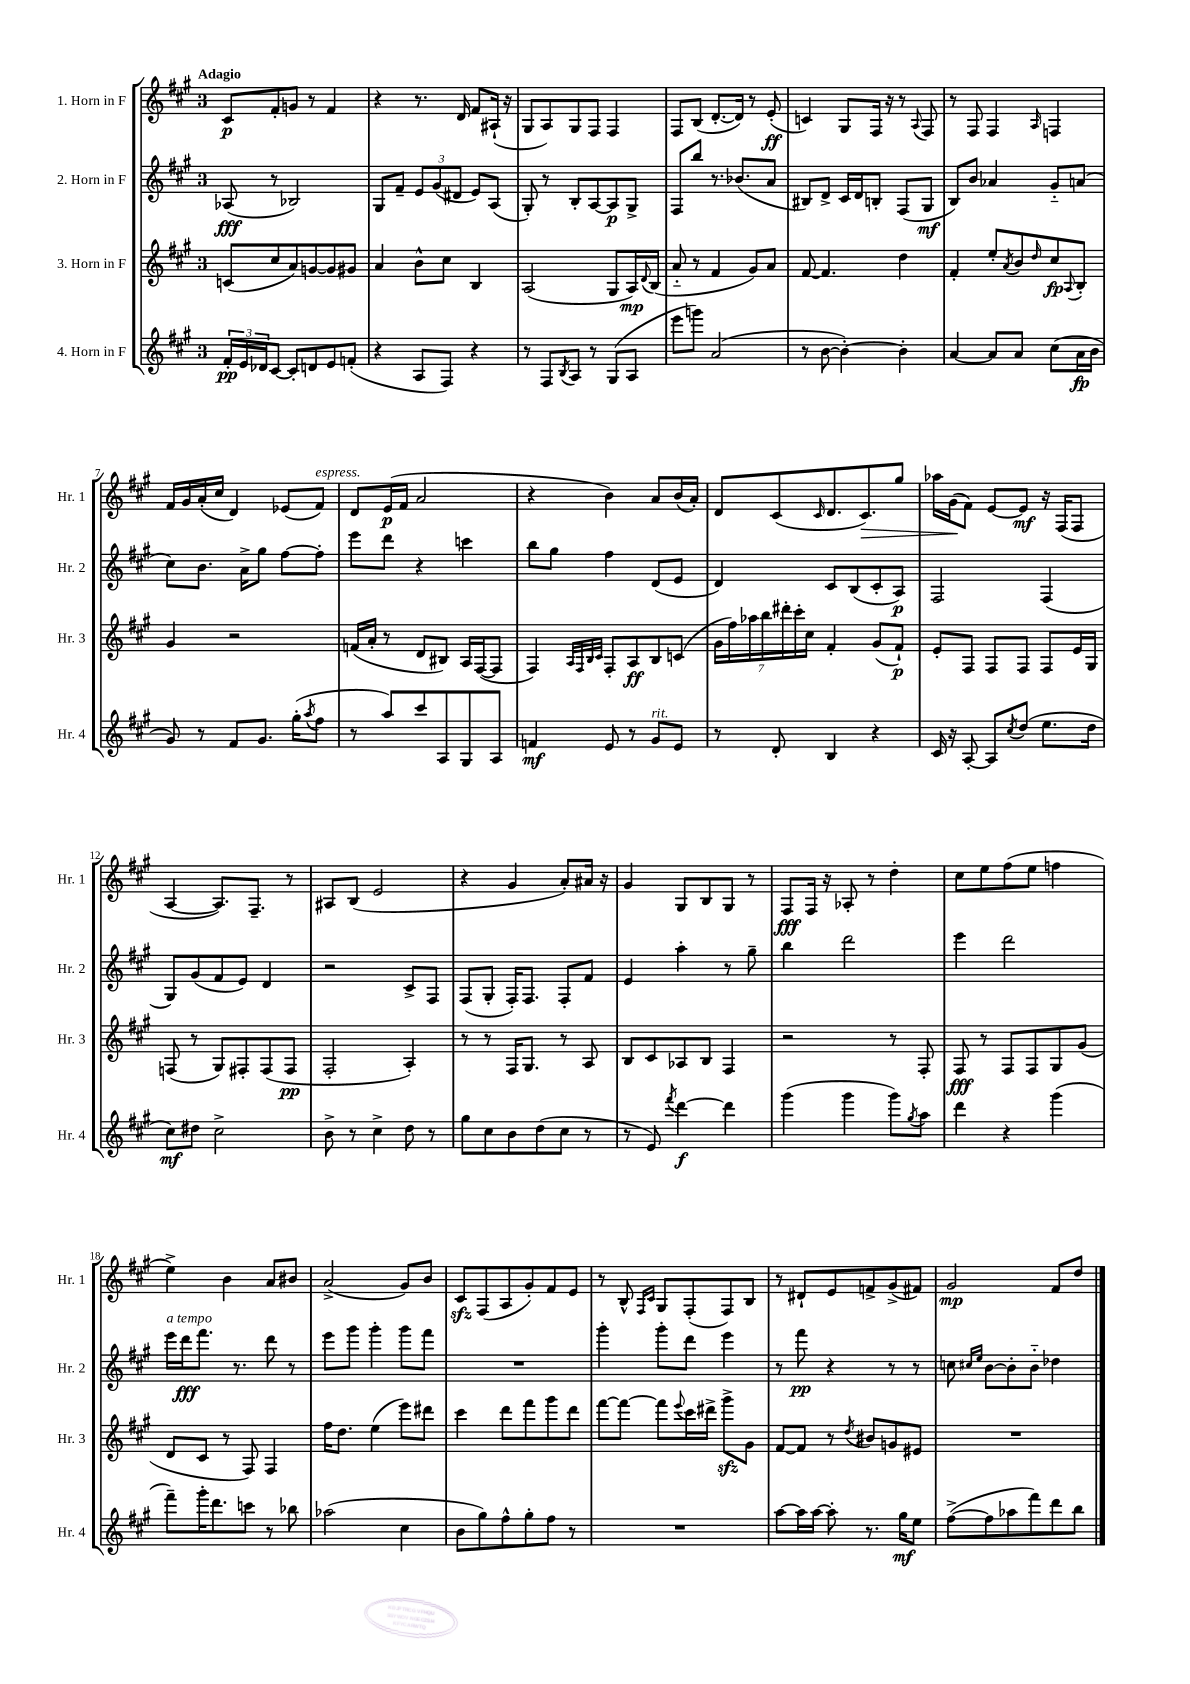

**kern	**kern	**kern	**kern
*staff4	*staff3	*staff2	*staff1
*clefG2	*clefG2	*clefG2	*clefG2
*k[f#c#g#]	*k[f#c#g#]	*k[f#c#g#]	*k[f#c#g#]
*M3/4	*M3/4	*M3/4	*M3/4
24f#'	(8c	(8A-	8c#
24e	.	.	.
24d-	.	.	.
[8c#	8cc#	8r	8f#'
8c#']	8a)	2B-)	8g
8d	[8g	.	8r
8e	8g]	.	4f#
(8f'	8g#	.	.
=	=	=	=
4r	4a	8G#	4r
.	.	8f#~	.
8A	8b^^	12e	8.r
.	.	(12g#	.
8F#)	8cc#	.	.
.	.	12d#	.
.	.	.	16d
4r	4B	8e)	8f#
.	.	(8A	(16A#`
.	.	.	16r
=	=	=	=
8r	(2A	8G#')	8G#
8F#	.	8r	8A)
8qB	.	.	.
8A	.	8B'	8G#
8r	.	[8A	8F#
(8G#	8G#	8A]	4F#
8A	16A)	8G#^	.
.	8qqd	.	.
.	(16B	.	.
=	=	=	=
8eee	8a'~	8F#	8F#
8ggg)	8r	8bb	(8B
(2a	4f#	8.r	[8.d'
.	.	(8.b-	16d])
.	8g#)	.	8r
.	8a	8a	(8e'
=	=	=	=
8r	[8f#	8B#)	4c)
[8b	4.f#]	8d^	.
4b'_)	.	16c#	8G#
.	.	16d	.
.	.	8B'	16F#
.	.	.	16r
4b']	4dd	(8F#	8r
.	.	.	8qqA
.	.	8G#	8F#
=	=	=	=
[4a	4f#'	8B)	8r
.	.	8b	8F#
8a]	8ee'	4a-	4F#
.	8qa	.	.
8a	8b	.	.
.	16qqdd	.	16qqA
(8cc#	8cc#	8g#'~	4F
.	8qqA	.	.
16a	8B'	(8a	.
16b	.	.	.
=	=	=	=
8g#)	4g#	8cc#)	16f#
.	.	.	16g#
8r	.	8.b	(16a'
.	.	.	16cc#
8f#	2r	.	4d)
.	.	16a^	.
8.g#	.	8gg#	.
.	.	[8ff#	(8e-
(16gg#'	.	.	.
8qaa	.	.	.
8ff#	.	8ff#']	8f#)
=	=	=	=
8r	(16f	8eee	8d
.	16a'	.	.
8aa)	8r	8ddd	(16e
.	.	.	16f#
8ccc#	8d	4r	2a
8A	8B#)	.	.
8G#	16A	4ccc	.
.	([16F#	.	.
8A	8F#]	.	.
=	=	=	=
4f	4F#)	8bb	4r
.	.	8gg#	.
.	32qqA	.	.
.	32qqF#	.	.
.	32qqB	.	.
.	32qqc#	.	.
8e	8F#'	4ff#	4b)
8r	8A	.	.
8g#	8B	(8d	8a
8e	(8c	8e	(16b
.	.	.	16a')
=	=	=	=
8r	28g#	4d)	8d
.	28ff#)	.	.
.	28aa-	.	.
.	28bb	.	.
8d'	.	.	(8c#
.	28ddd#'	.	.
.	28ccc#'	.	.
.	28cc#	.	.
.	.	.	16qqc#
4B	4f#'	8c#	8.d
.	.	(8B	.
.	.	.	8.c#)
4r	(8g#	8c#'	.
.	8f#`)	8A)	8gg#
=	=	=	=
16c#	8e'	2F#	16aa-
16r	.	.	(16g#
[8A'	8F#	.	8f#)
8A]	8F#	.	[8e
8qcc#	.	.	.
(8dd	8F#	.	8e]
8.ee	8F#	(4F#	16r
.	.	.	(16F#
.	16e	.	8F#
16dd	16G#	.	.
=	=	=	=
8cc#)	(8F	8G#)	[4A
8dd#	8r	(8g#	.
2cc#^	8G#)	8f#	8.A])
.	8F#'	8e)	.
.	.	.	8.F#~
.	(8F#	4d	.
.	8F#	.	8r
=	=	=	=
8b^	2F#'	2r	8A#
8r	.	.	(8B
4cc#^	.	.	2e
8dd	4A')	8c#^	.
8r	.	8F#	.
=	=	=	=
8gg#	8r	(8F#	4r
8cc#	8r	8G#'	.
8b	16F#	16F#')	4g#
.	8.G#	8.F#	.
(8dd	.	.	.
8cc#	8r	8F#'	8a')
8r	8A	8f#	16a#
.	.	.	16r
=	=	=	=
8r	8B	4e	4g#
8e)	8c#	.	.
8qfff#	.	.	.
[4ddd	8A-	4aa'	8G#
.	8B	.	8B
4ddd]	4F#	8r	8G#
.	.	8gg#~	8r
=	=	=	=
(4ggg#	2r	4bb	8F#
.	.	.	16F#
.	.	.	16r
4ggg#	.	2ddd	8A-'
.	.	.	8r
8ggg#)	8r	.	4dd'
8qgg#	.	.	.
8aa	8F#'	.	.
=	=	=	=
4ddd	8F#	4eee	8cc#
.	8r	.	8ee
4r	8F#	2ddd	(8ff#
.	8F#	.	8ee
(4ggg#	8G#	.	4ff
.	(8g#	.	.
=	=	=	=
8fff#~)	8d	16eee	4ee^)
.	.	16ddd	.
16ggg#'	8c#	8.fff#	.
8.ddd	.	.	.
.	8r	.	4b
.	.	8.r	.
8ccc	8F#)	.	.
8r	4F#	8ddd	8a
8bb-	.	8r	8b#
=	=	=	=
(2aa-	16ff#	8eee	(2a^
.	8.dd	.	.
.	.	8ggg#	.
.	(4ee	4ggg#'	.
4cc#	8eee)	8ggg#	8g#)
.	8ddd#	8fff#	8b
=	=	=	=
8b	4ccc#	2.r	8c#
8gg#)	.	.	(8F#
8ff#^^	8ddd	.	8A
8gg#'	8fff#	.	8g#')
8ff#	8ggg#	.	8f#
8r	8ddd	.	8e
=	=	=	=
2.r	[8fff#	4ggg#'	8r
.	8fff#_	.	8B^^
.	.	.	16qqF#
.	.	.	16qqc#
.	8fff#]	8ggg#'	8G#
.	8qqeee	.	.
.	16ccc#	8ddd	(8F#'
.	16ddd#^	.	.
.	8ggg#^	4eee	8F#)
.	8g#	.	8B
=	=	=	=
[8aa	[8f#	8r	8r
16aa]	8f#]	8fff#	8d#`
[16aa	.	.	.
8aa']	8r	4r	8e
.	8qdd	.	.
8.r	8b#	.	8f^
.	8g	8r	(8g#^
16gg#	.	.	.
8ee	8e#	8r	8f#)
=	=	=	=
([8ff#^	2.r	8cc	2g#
.	.	16qqcc#	.
.	.	16qqee	.
8ff#]	.	[8b	.
8aa-	.	8b']	.
8fff#)	.	8b'~	.
8ddd	.	4dd-	8f#
8bb	.	.	8dd
==	==	==	==
*-	*-	*-	*-
